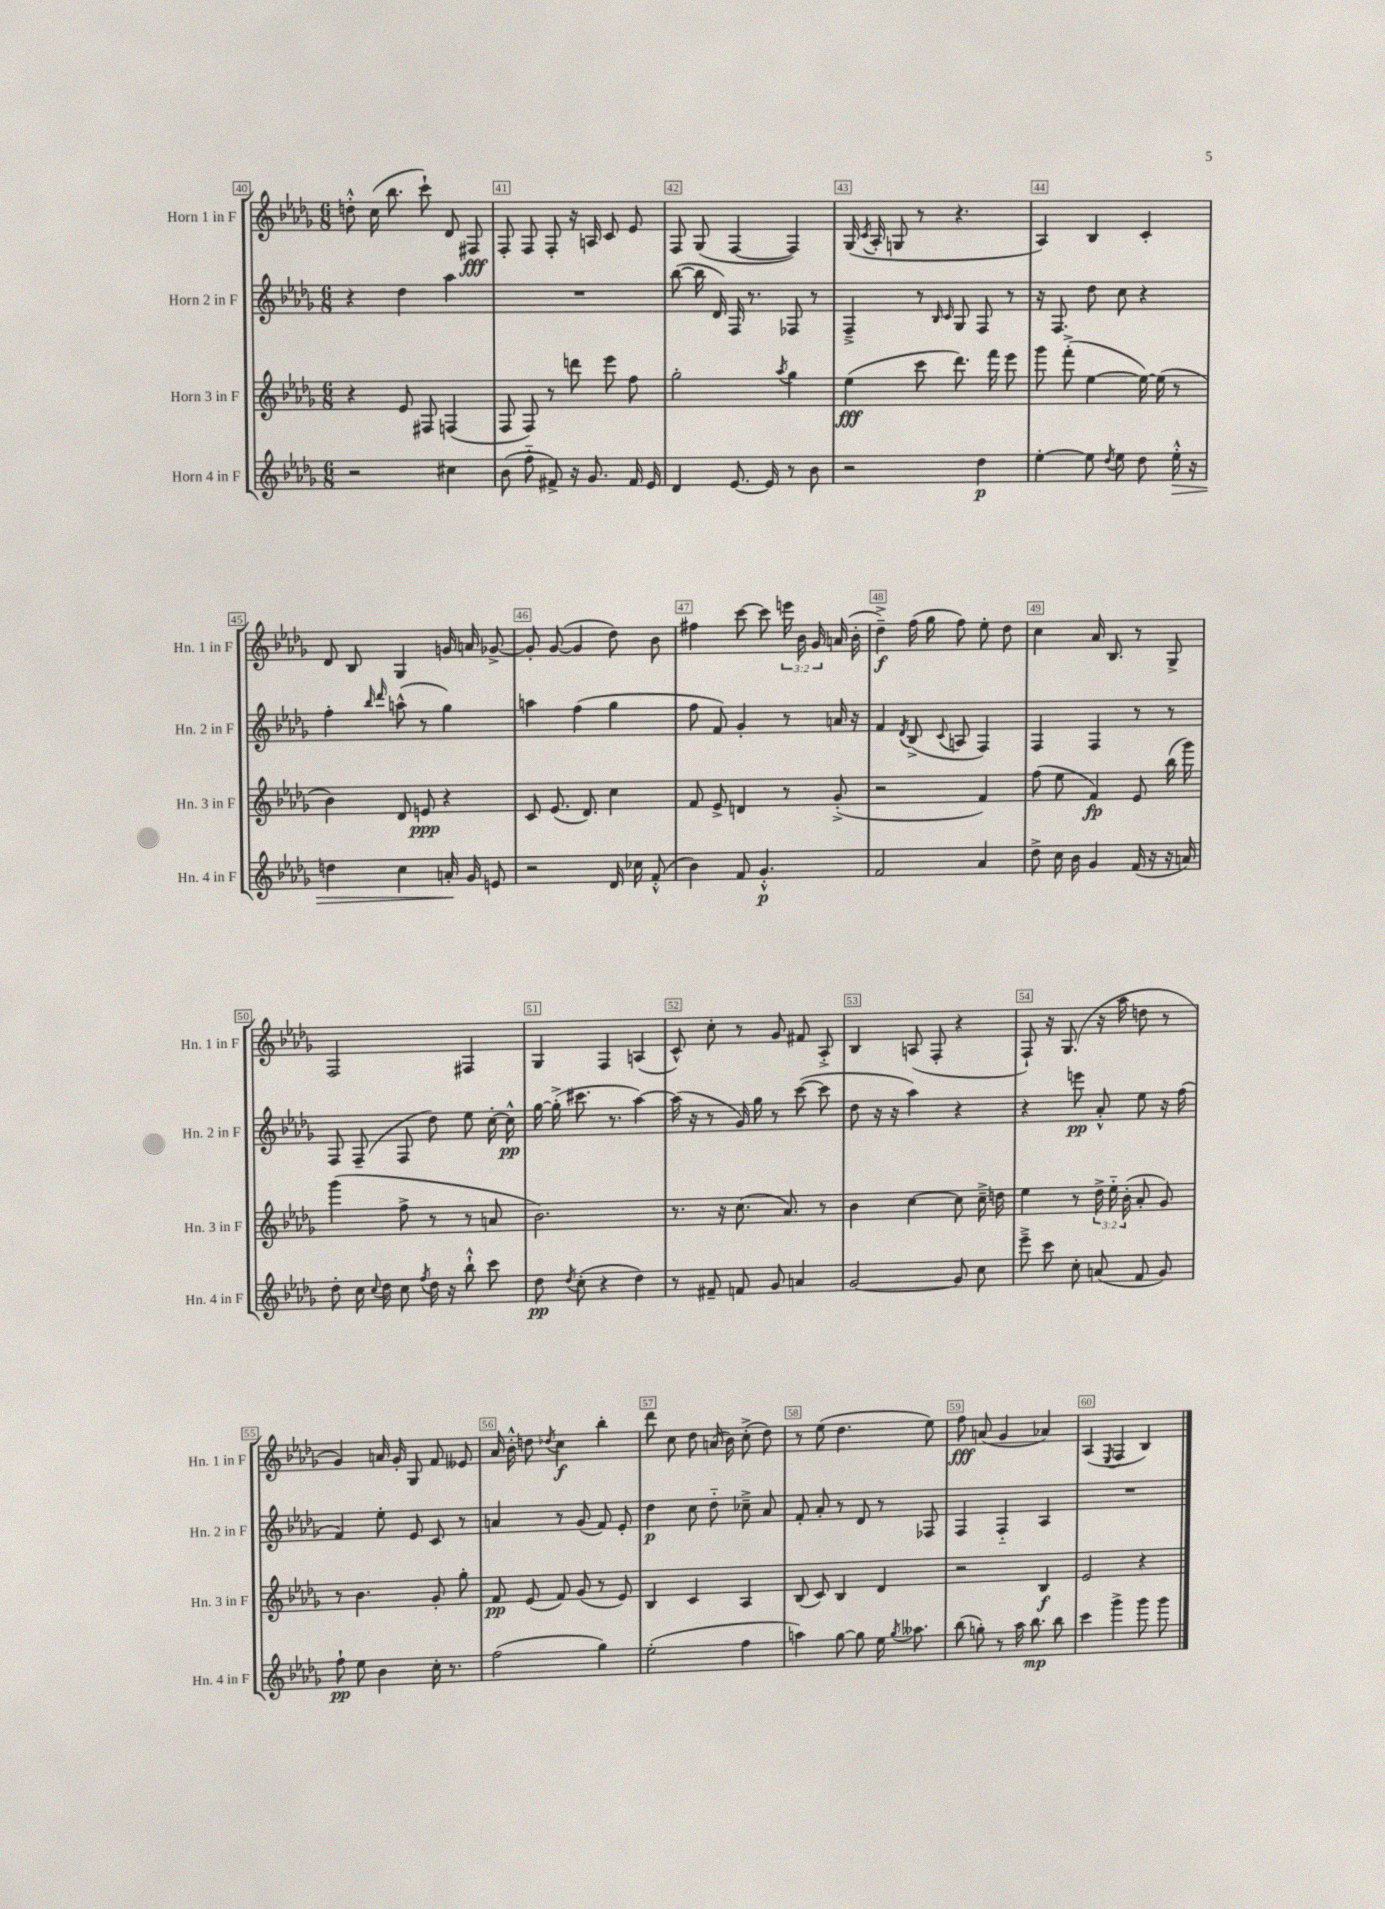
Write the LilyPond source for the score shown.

<<
\new StaffGroup <<
\new Staff = "s0" \with { instrumentName = "Horn 1 in F" shortInstrumentName = "Hn. 1 in F" } {
    \clef treble \key des \major \numericTimeSignature \time 6/8 \override Staff.TupletNumber.text = #tuplet-number::calc-fraction-text
    \autoBeamOff d''8-.-^ c''16( bes''8. c'''8-!) des'8 fis8\fff |
    f8-. f8 f8-. r16 a16 c'8 ees'8 |
    f8 ges8( f4~ f4) |
    ges16( \acciaccatura { c'8 } aes16-. g8 r8 r4. |
    aes4) bes4 c'4-. |
    des'8 bes8 ges4 g'16 a'16 ges'8~-> |
    ges'8-. ges'8~( ges'4 des''8) bes'8 |
    fis''4 c'''8~ c'''8 \tuplet 3/2 { e'''16 bes'16 ges'16 } a'16( bes'16-. |
    des''4--->\f) f''16( ges''16 f''8) ees''8-. des''8 |
    c''4 aes'16 bes8. r8 ges8-> |
    f2 fis4 |
    ges4 f4 a4( |
    c'8-^) c''8-. r8 ges'8 fis'8 aes8-.-> |
    bes4 a8( f8-. r4 |
    f8-!) r16 ges8.( r16 aes''16 d''8 r8 |
    ges'4) a'16 ges'16-. ges8 f'8 eeses'8 |
    aes'16 bes'16-.-^ d''8 \acciaccatura { des''8 } c''4\f bes''4-. |
    des'''8 c''8 des''8 a'16( bes'16) c''8-.->( des''8) |
    r8 ees''8( des''4. ees''8) |
    f''8\fff a'8( ges'4 aes'4) |
    aes4( \acciaccatura { ees8 } f4 bes4) \bar "|." |
}
\new Staff = "s1" \with { instrumentName = "Horn 2 in F" shortInstrumentName = "Hn. 2 in F" } {
    \clef treble \key des \major \numericTimeSignature \time 6/8
    \autoBeamOff r4 des''4 aes''4 |
    R2. |
    bes''8~( bes''16 des'16) f16 r8. fes8 r8 |
    f4---> r8 \grace { bes16 c'16 } ges8 f8 r8 |
    r16 f8. des''8 c''8 r4 |
    f''4-. \grace { bes''16 des'''16 } a''8-^( r8 ges''4) |
    a''4 f''4( ges''4 |
    f''8 f'8) ges'4-. r8 a'16 r16 |
    f'4 \acciaccatura { des'8 } bes8->( \appoggiatura { c'8 } a8 f4) |
    f4 f4 r8 r8 |
    f8 f8--( f8 des''8) ees''8 c''16~-. c''16-^\pp |
    ges''16~ ges''16-.->( cis'''8. r8. aes''4~) |
    aes''16( r16 r8 ges'16) ges''16 r8 c'''8~( c'''8 |
    des''8 r16 r16 aes''4) r4 |
    r4 e'''8\pp aes'8-.-^ ees''8 r16 f''16( |
    f'4) ees''8-. ees'8 c'8 r8 |
    a'4 r8 ges'8( f'8) ees'8-. |
    des''4\p c''8 des''8-_ ces''8---> aes'8 |
    f'8-. aes'8-. r8 des'8 r8 fes8 |
    f4 f4-_ aes4 |
    R2. \bar "|." |
}
\new Staff = "s2" \with { instrumentName = "Horn 3 in F" shortInstrumentName = "Hn. 3 in F" } {
    \clef treble \key des \major \numericTimeSignature \time 6/8 \override Staff.TupletNumber.text = #tuplet-number::calc-fraction-text
    \autoBeamOff r4 ees'8 fis8 f4( |
    f8 f8) r8 d'''8 ees'''8 f''8 |
    ges''2-. \acciaccatura { aes''8 } ges''4 |
    ees''4\fff( c'''8 des'''8.) f'''16 ees'''8 |
    ges'''8 f'''8-.->( ees''4~ ees''16~) ees''16( r8 |
    bes'4) des'8 e'8\ppp r4 |
    c'8 ees'8.( des'8.) c''4 |
    f'8 ees'8-> d'4 r8 ges'8-.->( |
    r2 f'4) |
    f''8( ees''8 f'4\fp) ees'8 bes''16( ges'''16) |
    ges'''4( f''8-> r8 r8 a'8 |
    bes'2.) |
    r8. r16 c''8.( aes'8.) r8 |
    bes'4 c''4~ c''8 c''16---> d''16 |
    ees''4 r8 \tuplet 3/2 { des''16-> ees''16-_ bes'16-.( } aes'8-. ges'8) |
    r8 bes'4. ges'8-. ges''8-. |
    f'8\pp ees'8( f'8) ges'8( r8 ees'8) |
    bes4 c'4 aes4 |
    bes8( c'8) bes4 des'4 |
    r2 bes4\f |
    ees'2 r4 \bar "|." |
}
\new Staff = "s3" \with { instrumentName = "Horn 4 in F" shortInstrumentName = "Hn. 4 in F" } {
    \clef treble \key des \major \numericTimeSignature \time 6/8
    \autoBeamOff r2 cis''4 |
    bes'8( f''8-_ fis'8->) r16 ges'8. fis'16 ees'16 |
    des'4 ees'8.~ ees'16 r8 bes'8 |
    r2 des''4\p |
    ees''4~-. ees''8 \acciaccatura { des''8 } ees''8 des''8 ees''16-.-^\> r16 |
    d''4 c''4 a'16-.\! ges'16 e'8 |
    r2 des'16 ces''16 f'8-.-^( |
    bes'4) f'8 ges'4.-.-^\p |
    f'2 aes'4 |
    des''8-> c''16 bes'16 ges'4 f'16( r16 r16 a'16) |
    des''8-. c''16 \appoggiatura { c''8 } des''16 c''8 \acciaccatura { f''8 } des''16 r16 bes''8-!-^ c'''8 |
    des''8\pp \acciaccatura { des''8 } c''8-.( r4 des''4) |
    r8 fis'8-- f'8 ges'8 a'4 |
    ges'2~ ges'8 c''8 |
    ees'''8---> c'''8 c''8-. a'8( f'8 ges'8) |
    f''8-!\pp ees''8 bes'4 c''16-. r8. |
    f''2( ges''4) |
    ees''2-.( f''4 |
    a''4) ges''8~ ges''8 ees''16 \acciaccatura { ges''8 } aeses''8. |
    bes''8( g''8-.) r8 aes''16 bes''8.\mp bes''8 |
    c'''4 ges'''4-> ges'''8 ges'''8 \bar "|." |
}
>>
>>
\layout { \context { \Score currentBarNumber = #40 \override BarNumber.break-visibility = ##(#f #t #t) barNumberVisibility = #all-bar-numbers-visible \override BarNumber.stencil = #(make-stencil-boxer 0.1 0.3 ly:text-interface::print) } }
